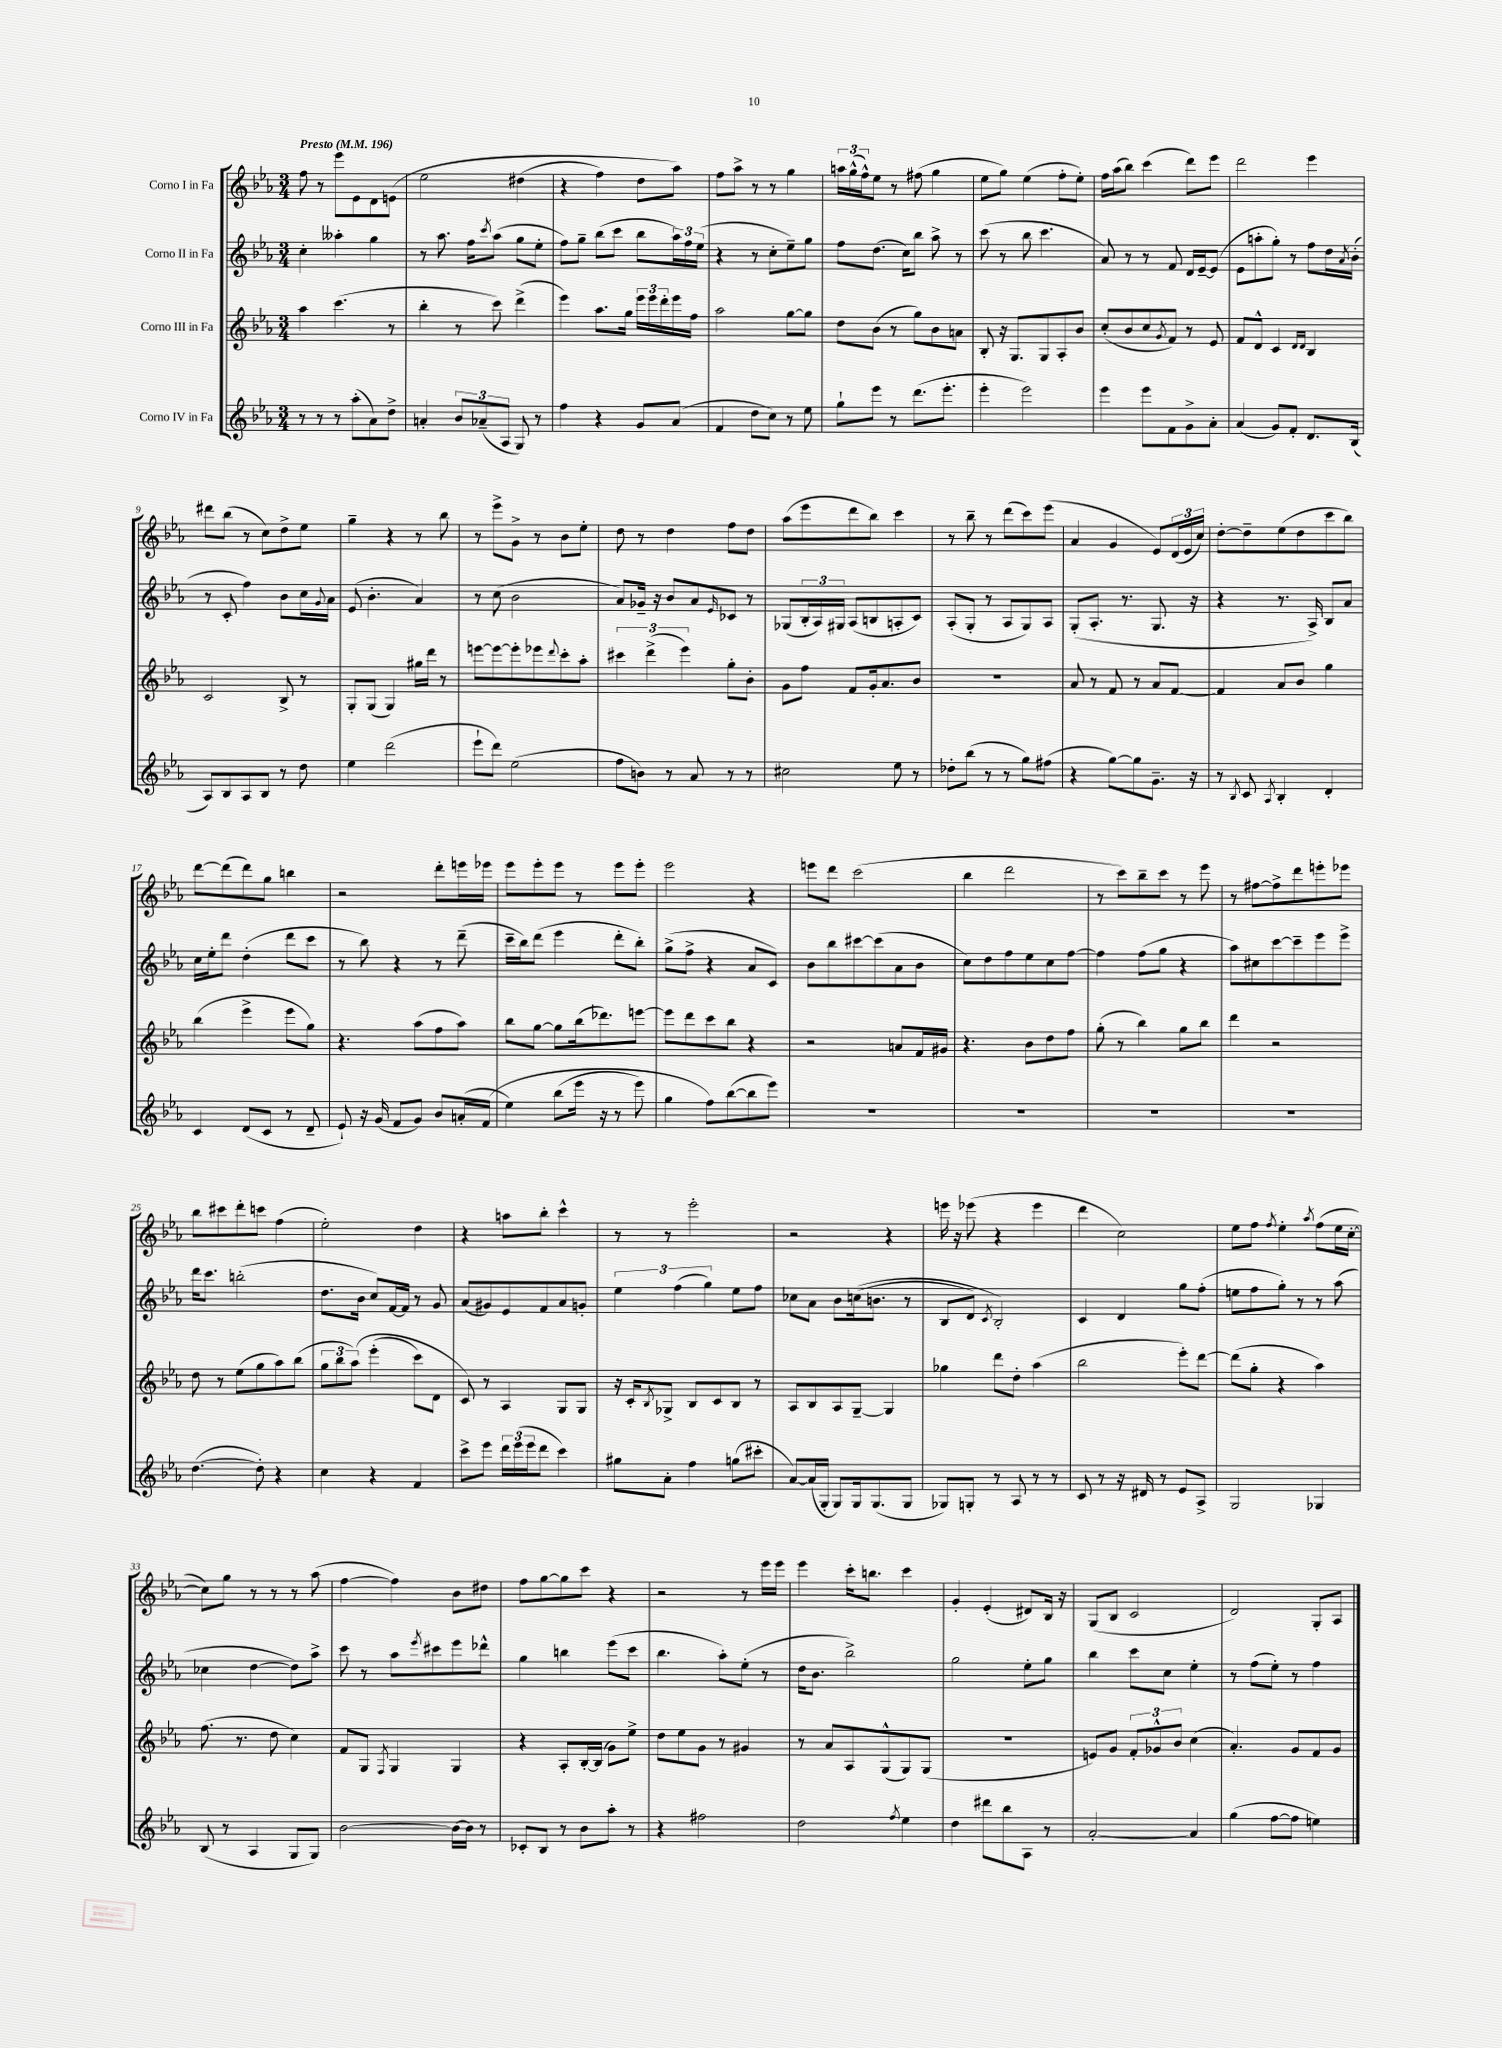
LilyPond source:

<<
\new StaffGroup <<
\new Staff = "s0" \with { instrumentName = "Corno I in Fa" } {
    \clef treble \key ees \major \numericTimeSignature \time 3/4 \tempo "Presto" 4 = 196
    f''8 r8 ees'''8 ees'8 d'8 e'8\( |
    ees''2 dis''4( |
    r4 f''4) d''8 aes''8\) |
    f''8 aes''8-> r8 r8 g''4 |
    \tuplet 3/2 { a''16 g''16-^( f''16-^) } ees''8 r8 fis''8( g''4 |
    ees''8 g''8) ees''4( f''8-. ees''8-.) |
    f''16 aes''16( bes''8) c'''4( d'''8) ees'''8 |
    d'''2 ees'''4 |
    dis'''8 bes''8( r8 c''8) d''8-> ees''8 |
    g''4-- r4 r8 bes''8 |
    r8 ees'''8-> g'8-> r8 bes'8 ees''8-. |
    d''8 r8 d''4 f''8 d''8 |
    aes''8( ees'''8 d'''8 bes''8) c'''4 |
    r8 bes''8-- r8 d'''8( c'''8) ees'''8( |
    aes'4 g'4 ees'8) \tuplet 3/2 { d'16( ees'16 c''16) } |
    d''8~-. d''8-- ees''8( d''8 c'''8 bes''8) |
    d'''8~ d'''8( d'''8) g''8 b''4 |
    r2 d'''8-. e'''16 ees'''16 |
    ees'''8 ees'''8-. ees'''8 r8 ees'''8 ees'''8-. |
    ees'''2 r4 |
    e'''8 d'''8 c'''2( |
    bes''4 d'''2 |
    r8 c'''8) bes''8-- c'''8 r8 ees'''8 |
    r8 fis''8~ fis''8-> d'''8 e'''8-. ees'''8 |
    bes''8 cis'''8 d'''8-. c'''8 f''4( |
    ees''2-.) d''4 |
    r4 a''8 bes''8-. c'''4-^ |
    r8 r8 ees'''2-. |
    r2 r4 |
    e'''16 r16 ees'''8( r4 ees'''4 |
    d'''4 c''2) |
    ees''8 f''8 \acciaccatura { f''8 } ees''4-. \acciaccatura { aes''8 } f''8( ees''16 c''16~-. |
    c''8) g''8 r8 r8 r8 aes''8( |
    f''4~ f''4) bes'8 dis''8 |
    f''8 g''8~ g''8 c'''8 r4 |
    r2 r8 ees'''16 ees'''16 |
    ees'''4 c'''16-. b''8. c'''4 |
    g'4-. ees'4-.( dis'8) bes16 r16 |
    g8( bes8 c'2 |
    d'2) g8-. aes8 \bar "|." |
}
\new Staff = "s1" \with { instrumentName = "Corno II in Fa" } {
    \clef treble \key ees \major \numericTimeSignature \time 3/4
    c''4-. aeses''4-. g''4 |
    r8 aes''8. f''16 \acciaccatura { c'''8 } aes''8( g''8 ees''8-. |
    f''8) g''8-- bes''8( c'''8 bes''8 \tuplet 3/2 { aes''16) f''16 ees''16( } |
    r4 r8 c''8-. ees''8--) g''8 |
    f''8 d''8.( c''16) bes''8 aes''8-> r8 |
    c'''8( r8 bes''8 c'''4. |
    aes'8) r8 r8 f'8 d'16 ees'16~-- ees'8( |
    ees'8 a''8-. g''8-.) r8 f''8 d''16 \acciaccatura { aes'8 } bes'16-.( |
    r8 c'8-. f''4) bes'8 c''16 \appoggiatura { g'8 } aes'16 |
    ees'8( bes'4.-. aes'4) |
    r8 c''8( bes'2 |
    aes'8) ges'16-- r16 bes'8 aes'8 \grace { ees'16 } ces'8 r8 |
    ges8( \tuplet 3/2 { bes16-. aes16) gis16 } aes8( b8 a8-. c'8) |
    aes8-.( g8-. r8 aes8 g8) aes8 |
    g8-.( aes8.-. r8. g8. r16 |
    r4 r8. aes16->) bes8 aes'8 |
    c''16 ees''16-. d'''8 d''4-.( d'''8 c'''8 |
    r8 bes''8) r4 r8 d'''8--( |
    c'''16-- bes''16) d'''8( ees'''4 d'''8-. bes''8-.) |
    g''8->( f''8-> r4 aes'8 c'8) |
    bes'8 bes''8 cis'''8~ cis'''8( aes'8 bes'8 |
    c''8) d''8 f''8 ees''8 c''8 f''8~ |
    f''4 f''8( g''8 r4 |
    aes''8) cis''8 c'''8~ c'''8-- ees'''8 ees'''8-> |
    d'''16 c'''8. b''2-.( |
    d''8. bes'16 c''8) f'16~ f'16 r8 g'8 |
    aes'8( gis'8) ees'8 f'8 aes'8 g'8-. |
    \tuplet 3/2 { ees''4 f''4( g''4) } ees''8 f''8 |
    ces''8 aes'8 bes'8 c''16(\( b'8. r8 |
    bes8 d'8) \acciaccatura { c'8 } bes2-.\) |
    c'4 d'4 g''8 f''8-.( |
    e''8 f''8 g''8-.) r8 r8 aes''8( |
    ces''4 d''4~ d''8) aes''8-> |
    c'''8 r8 aes''8 \acciaccatura { ees'''8 } cis'''8 ees'''8 des'''8-^ |
    g''4 b''4 ees'''8( c'''8 |
    bes''4. aes''8-.) ees''8-.( r8 |
    d''16 bes'8. bes''2->) |
    g''2 ees''8-. g''8 |
    bes''4 c'''8 c''8 ees''4-. |
    r8 f''8( ees''8-.) r8 f''4 \bar "|." |
}
\new Staff = "s2" \with { instrumentName = "Corno III in Fa" } {
    \clef treble \key ees \major \numericTimeSignature \time 3/4
    aes''4 c'''4.( r8 |
    bes''4-. r8 c'''8) d'''4->( |
    ees'''4) aes''8. g''16 \tuplet 3/2 { ees'''16 ees'''16 d'''16-. } ees'''16 f''16 |
    aes''2 g''8~ g''8 |
    d''8 bes'8( r8 g''8) bes'8 a'8 |
    bes8-. r16 g8. g8 aes8-. bes'8 |
    c''8-.( bes'8 c''8 \acciaccatura { g'8 } f'8) r8 ees'8 |
    f'8 d'8-^ c'4 \grace { d'16 d'16 } bes4 |
    c'2 bes8-> r8 |
    g8-. g8( g4) gis''16 d'''16 r8 |
    e'''8~ e'''8~ e'''8-. ees'''8 \appoggiatura { d'''8 } c'''8-. aes''8-. |
    \tuplet 3/2 { cis'''4 d'''4->( ees'''4) } g''8-. bes'8-. |
    g'8 f''8 f'8 g'16-. aes'8. bes'8 |
    r2. |
    aes'8 r8 f'8 r8 aes'8 f'8~ |
    f'4 aes'8 bes'8 g''4 |
    bes''4( ees'''4-> ees'''8 g''8) |
    r4. aes''8( f''8 aes''8) |
    bes''8 g''8~ g''8 bes''16( des'''8.) e'''8~ |
    e'''8 d'''8 c'''8 bes''8 r4 |
    r2 a'8 f'16 gis'16 |
    r4. bes'8 d''8 f''8 |
    g''8-.( r8 bes''4) g''8 bes''8 |
    d'''4 r2 |
    d''8 r8 ees''8( g''8 aes''8) bes''8( |
    \tuplet 3/2 { g''8 bes''8 aes''8)\( } ees'''4-.( c'''8) d'8 |
    c'8\) r8 aes4 g8 g8 |
    r16 c'16-. \acciaccatura { bes8 } ges8-> bes8 c'8 bes8 r8 |
    aes8 bes8 aes8 g8~-- g4 |
    ges''4 d'''8 d''8-. aes''4( |
    bes''2 ees'''8-.) d'''8~ |
    d'''8( g''8-. r4 aes''4) |
    f''8.( r8. d''8 c''4) |
    f'8 g8 \acciaccatura { f8 } g4 g4 |
    r4 aes8-. bes16~-. bes16( g'8) ees''8-> |
    d''8 ees''8 g'8 r8 gis'4 |
    r8 aes'8 aes8 g8-^( g8) g8( |
    R2. |
    e'8) g'8 \tuplet 3/2 { f'8-. ges'8-^ bes'8 } c''4( |
    aes'4.-.) g'8 f'8 g'8 \bar "|." |
}
\new Staff = "s3" \with { instrumentName = "Corno IV in Fa" } {
    \clef treble \key ees \major \numericTimeSignature \time 3/4
    r8 r8 r8 aes''8-.( aes'8) d''8-> |
    a'4-. \tuplet 3/2 { bes'8 aes'8--( aes8 } g8) r8 |
    f''4 r4 g'8 aes'8( |
    f'4 d''8 c''8) r8 ees''8 |
    g''8-! ees'''8 r8 d'''8.( ees'''8.-. |
    ees'''4-. ees'''2) |
    ees'''4 ees'''8 f'8 g'8-> aes'8-. |
    aes'4( g'8) f'8-. d'8. bes16( |
    aes8) bes8 aes8 bes8 r8 d''8 |
    ees''4 d'''2( |
    ees'''8-! d'''8) ees''2( |
    f''8 b'8) r8 aes'8 r8 r8 |
    cis''2 ees''8 r8 |
    des''8-. bes''8( r8 r8 g''8) fis''8( |
    r4 g''8~) g''8 g'8.-- r16 |
    r8 \acciaccatura { bes8 } c'8 \acciaccatura { aes8 } bes4-. d'4-. |
    c'4 d'8( c'8 r8 d'8-- |
    ees'8-!) r16 g'16( f'8 g'8) bes'8 a'16-.( f'16\( |
    ees''4) bes''8( ees'''16 r16 r8 ees'''8) |
    g''4 f''8\) bes''8~( bes''8 ees'''8) |
    R2. |
    R2. |
    R2. |
    R2. |
    d''4.~( d''8-.) r4 |
    c''4 r4 f'4 |
    c'''8-> ees'''8 \tuplet 3/2 { d'''16 ees'''16( ees'''16 } d'''8 c'''4) |
    gis''8 aes'8-. f''4 g''8( cis'''8-. |
    aes'8~) aes'16( g16-. g8) g16 g8.( g8 |
    ges8) g8-. r8 aes8 r8 r8 |
    c'8 r8 r16 dis'16 r8 ees'8 aes8-> |
    g2 ges4 |
    bes8( r8 aes4 g8 g8) |
    bes'2~ bes'16~ bes'16 r8 |
    ces'8-. bes8 r8 bes'8 aes''8-. r8 |
    r4 fis''2 |
    d''2 \acciaccatura { f''8 } ees''4 |
    d''4 dis'''8 bes''8 aes8 r8 |
    aes'2~-. aes'4 |
    g''4( f''8~ f''8 e''4) \bar "|." |
}
>>
>>
